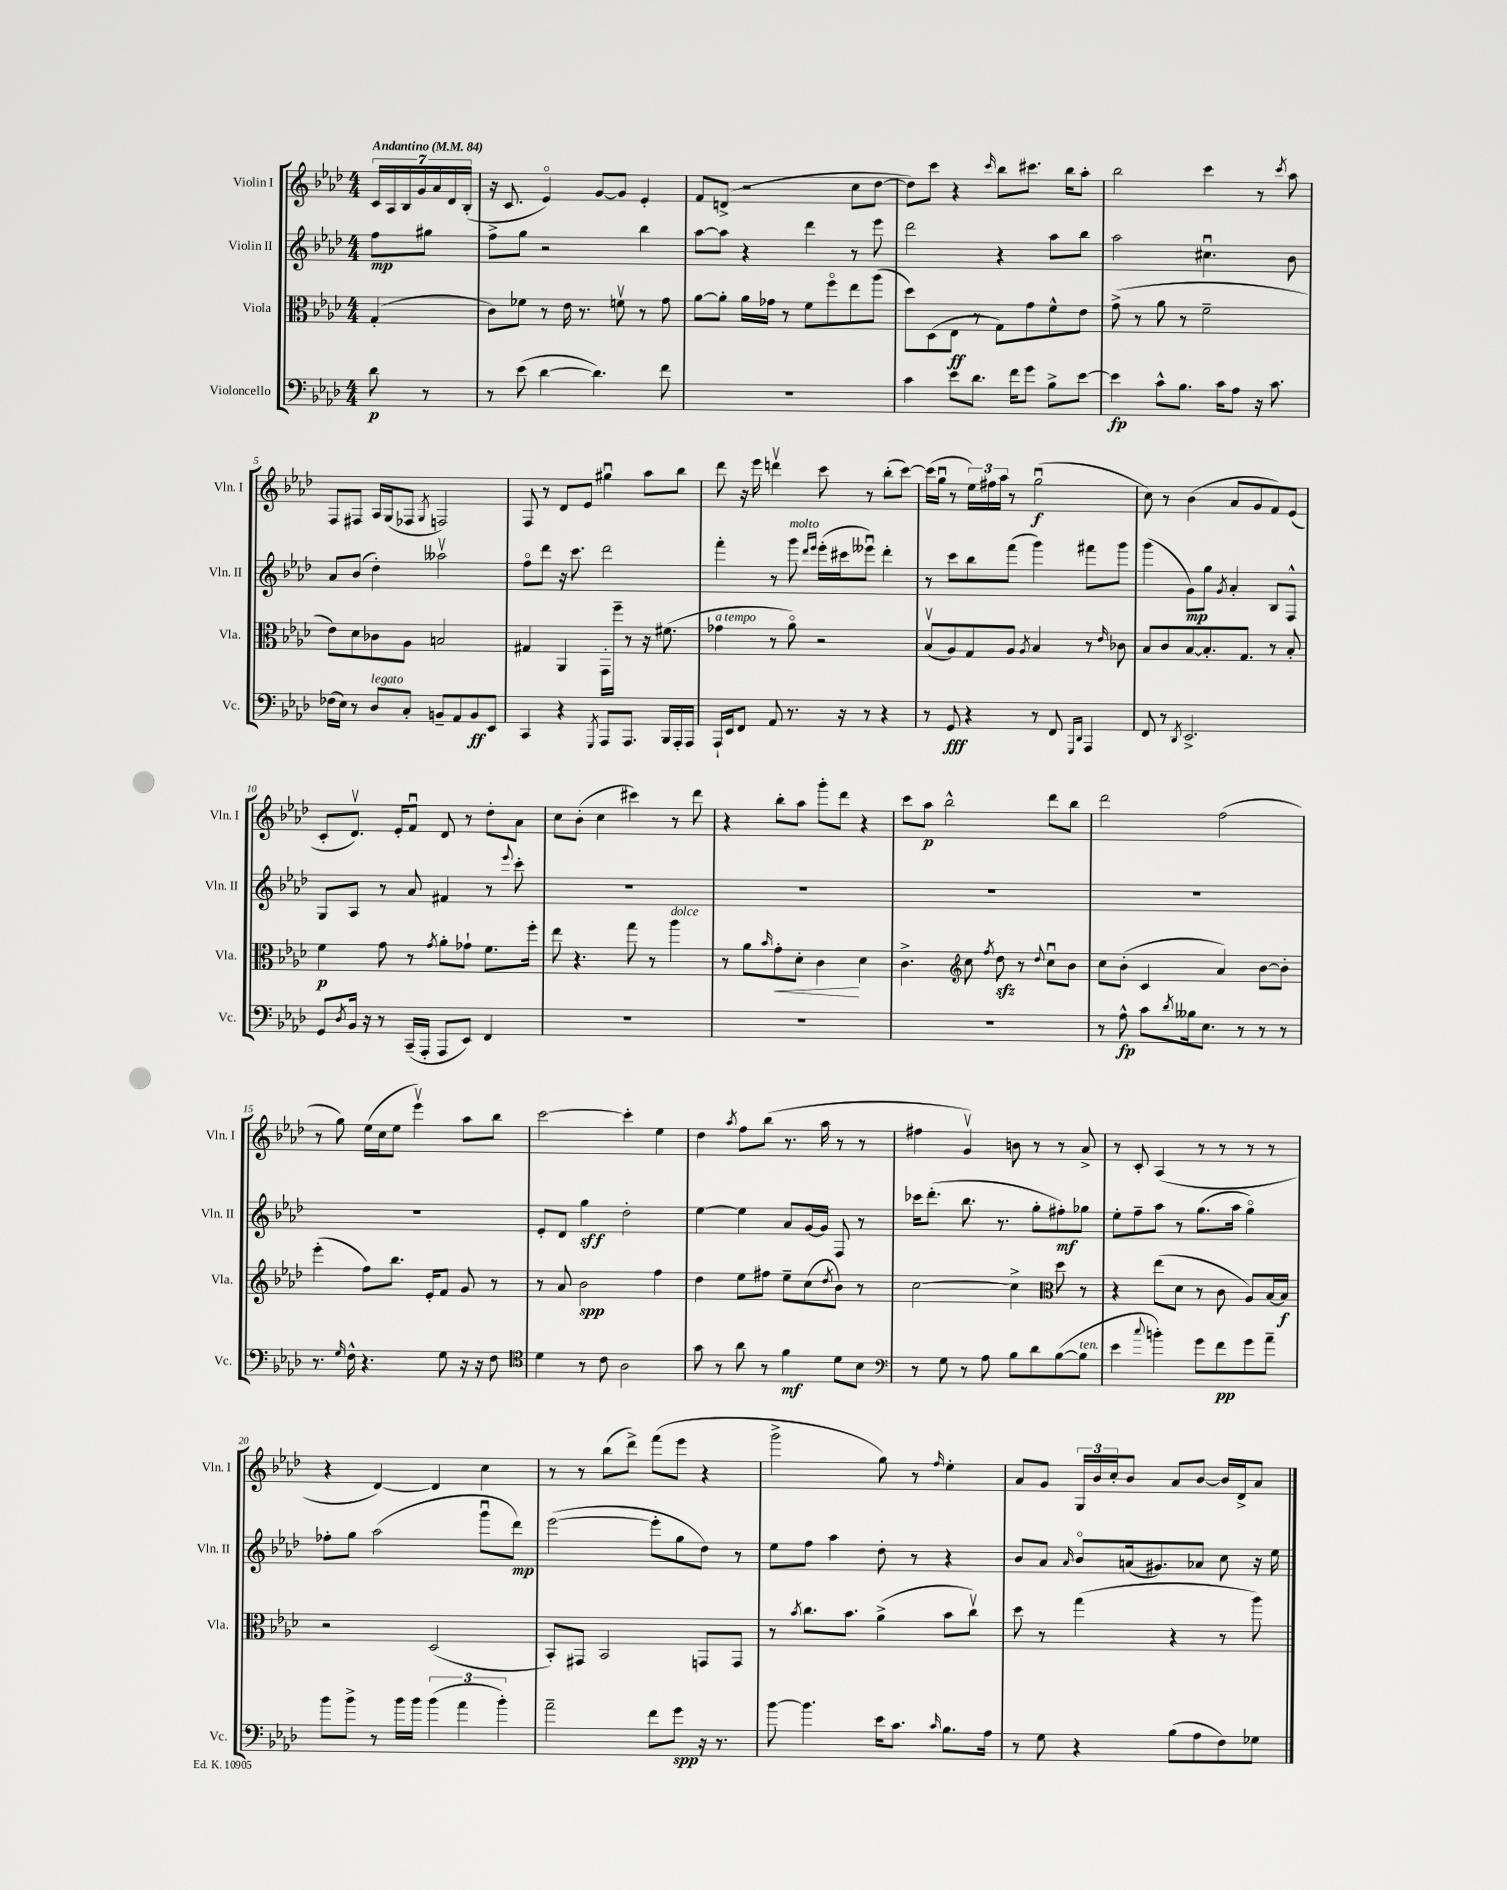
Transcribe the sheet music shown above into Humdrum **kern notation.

**kern	**kern	**kern	**kern
*staff4	*staff3	*staff2	*staff1
*clefF4	*clefC3	*clefG2	*clefG2
*k[b-e-a-d-]	*k[b-e-a-d-]	*k[b-e-a-d-]	*k[b-e-a-d-]
*M4/4	*M4/4	*M4/4	*M4/4
*MM84	*MM84	*MM84	*MM84
8d-	(4G'	8ff	28c
.	.	.	28A-
.	.	.	28B-
.	.	.	28g
8r	.	8gg#	.
.	.	.	28a-
.	.	.	28d-
.	.	.	(28B-'
=	=	=	=
8r	8c)	8ff^	16r
.	.	.	8.c
(8e-	8f-	8gg	.
[4d-	8r	2r	4e-o)
.	16e-	.	.
.	8.r	.	.
4.d-])	.	.	[8g
.	8fv	.	8g]
.	8r	4bb-	4e-'
8f	8g	.	.
=	=	=	=
1r	[8a-	[8aa-	8f
.	8a-']	8aa-]	(8d^
.	16a-	4r	2r
.	16g-	.	.
.	8r	.	.
.	8f	4ddd-	.
.	8ffo	.	.
.	8ee-	8r	8cc
.	(8aa-	8eee-	[8dd-
=	=	=	=
4c	8dd-)	2ddd-	8dd-])
.	(8D-	.	8ccc
8e-	8E-	.	4r
8.d-	8r	.	.
.	.	.	16qqccc
.	8G)	4r	8bb-
16f	.	.	.
8g	8g	.	8.ccc#
8B-^	8f^^	8aa-	.
.	.	.	16bb-
[8e-	8e-	8bb-	8aa-'
=	=	=	=
4e-]	(8g^	2aa-	2bb-
.	8r	.	.
8c^^	8a-	.	.
8.B-	8r	.	.
.	2f~	4.cc#u	4ccc
16c	.	.	.
8A-	.	.	.
16r	.	.	8r
8.c	.	.	.
.	.	.	8qccc
.	.	8b-	8aa-
=	=	=	=
(16F-	8e-)	8a-	8F
16E-)	.	.	.
8r	8d-	(8b-	8F#
8D-	8c-	4dd-')	16A-
.	.	.	(16G
8C'	8A-	.	8F-
.	.	.	8qG
8BB~	2B	2aa--v	2F)
8AA-	.	.	.
8BB	.	.	.
8EE-	.	.	.
=	=	=	=
4CC	4G#	8ffo	8F
.	.	8ddd-	8r
4r	4AA-	16r	8d-
.	.	8.ccc	.
.	.	.	8e-
8qGGG	.	.	.
8AAA-	16GG'	2ddd-	4gg#u
.	16ff~	.	.
8.AAA-	8r	.	.
.	16r	.	8aa-
16BBB-	(8.f#	.	.
16AAA-'	.	.	8bb-
16AAA-	.	.	.
=	=	=	=
16AAA-`	4g-	4fff'	8ddd-
16EE-	.	.	.
8FF	.	.	16r
.	.	.	16eee-
8AA-	8r	8r	4dddv
8.r	8a-o)	8ggg	.
.	.	16qqddd-	.
.	.	16qqeee-	.
.	2r	(16eee-'	8ccc
16r	.	16ccc#	.
8r	.	8eee--u)	8r
4r	.	4ddd-'	(8bb-'
.	.	.	[8ccc)
=	=	=	=
8r	(8B-v	8r	(16ccc]
.	.	.	16ggu
8GG	8A-)	8ccc	8r
4r	8G	8bb-	24ee-)
.	.	.	24ff#
.	.	.	24aa-
.	8A-	(8fff	8r
.	8qA-	.	.
8r	4B-	4ggg)	(2ggu
8FF	.	.	.
16qqGGG	.	.	.
16qqDD-	.	.	.
4AAA-	8r	8fff#	.
.	16qqe-	.	.
.	8c-	8ggg	.
=	=	=	=
8FF	8B-	(4ggg	8cc)
8r	8c	.	8r
8qDD-	.	.	.
2.EE-^	[8B-	8g)	(4b-
.	8.B-']	8gg	.
.	.	8qg	.
.	.	4a-'	8a-
.	8.G	.	.
.	.	.	8g
.	8r	8B-	8f)
.	8B-'	8F^^	(8e-
=	=	=	=
8GG	4f	8G	8c'
8qD-	.	.	.
16BB-	.	8A-	8.d-v)
16r	.	.	.
8r	8g	8r	.
.	.	.	16e-'
(16CC~	8r	8a-	8fu
16AAA-'	.	.	.
.	8qg	.	.
8AAA-	8a-'	4f#	8d-
8EE-)	8g-`	.	8r
4FF	8.f	8r	8dd-'
.	.	8qqeee-	.
.	.	8ccc'	8a-
.	16ff'	.	.
=	=	=	=
1r	8ee-	1r	8cc
.	4.r	.	(8b-'
.	.	.	4cc
.	8gg	.	4ccc#)
.	8r	.	.
.	4aa-	.	8r
.	.	.	8ddd-
=	=	=	=
1r	8r	1r	4r
.	8a-	.	.
.	16qqb-	.	.
.	8g'	.	8bb-'
.	8d-'	.	8aa-
.	4c	.	8ggg'
.	.	.	8ddd-
.	4d-	.	4r
=	=	=	=
1r	4.c^	1r	8ccc
.	.	.	8aa-
.	.	.	2bb-^^
*	*clefG2	*	*
.	8cc	.	.
.	8qff	.	.
.	8dd-	.	.
.	8r	.	.
.	8qqdd-	.	.
.	8ccu	.	8ddd-
.	8b-	.	8bb-
=	=	=	=
8r	8cc	1r	2ddd-
8A-^^	(8b-'	.	.
8c	4c	.	.
8qd-	.	.	.
16B--	.	.	.
8.E-	.	.	.
.	4a-)	.	(2ff
8r	.	.	.
8r	[8b-	.	.
8r	8b-']	.	.
=	=	=	=
8.r	(4eee-'	1r	8r
.	.	.	8gg)
16qqG	.	.	.
16F^^	.	.	.
4.r	8ff)	.	(16ee-
.	.	.	16cc
.	8.bb-	.	8ee-
.	.	.	4eee-v)
.	16e-'	.	.
8G	8f	.	.
16r	8g	.	8aa-
16r	.	.	.
8F	8r	.	8bb-
=	=	=	=
*clefC4	*	*	*
4d-	8r	8e-'	[2ccc
.	8a-	8d-	.
8r	2b-	4gg	.
8c	.	.	.
2A-	.	2dd-'	4ccc']
.	4ff	.	4ee-
=	=	=	=
8g	4dd-	[4ee-	4dd-
8r	.	.	.
.	.	.	8qaa-
8a-	8ee-	4ee-]	8ff
8r	8ff#	.	(8bb-
4f	8ee-~	8a-	8.r
.	(8cc	[16g	.
.	.	16g]	16aa-
.	8qdd-	.	.
8d-	8b-)	8F	8r
8B-	8r	8r	8r
=	=	=	=
*clefF4	*	*	*
8r	[2cc	16ccc-	4ff#
.	.	(8.ddd-'	.
8G	.	.	.
8r	.	8.bb-	4gv)
8A-	.	.	.
.	.	8.r	.
8B-	4cc^]	.	8b
8d-	.	8gg'	8r
*	*clefC3	*	*
([8B-	8dd-	8ff#')	8r
8B-]	8r	8gg-	8a-^
=	=	=	=
4e-	4r	8ee-'	8r
.	.	8ff~	8c'
8qqcc	.	.	.
4b')	(8ee-	8aa-	(4A-
.	8d-	8r	.
8g	8r	(8.gg	8r
8f	8c	.	8r
.	.	16aa-	.
8g	8A-)	4ggo)	8r
8a-~	[16B-	.	8r
.	16B-]	.	.
=	=	=	=
8b-	2r	8ff-'	4r
8b-^	.	8gg	.
8r	.	(2aa-	[4d-)
16b-	.	.	.
16b-	.	.	.
(6b-	(2D-	.	4d-]
6a-	.	.	.
.	.	8gggu	4cc
6b-')	.	.	.
.	.	8ddd-)	.
=	=	=	=
2a-~	8BB-')	([2eee-	8r
.	8GG#	.	8r
.	2BB-	.	(8bb-
.	.	.	8ddd-^)
8f	.	8eee-']	(8fff
8g	.	8gg	8eee-
16r	8GG	8dd-)	4r
8.r	.	.	.
.	8GG	8r	.
=	=	=	=
[8b-	8r	8ee-	2ggg^
.	8qb-	.	.
4.b-]	8.cc	8ff	.
.	.	4aa-	.
.	8.b-	.	.
16e-	(4a-^	8dd-'	8gg)
8.c	.	.	.
.	.	8r	8r
16qqc	.	.	16qqff
8.B-	8b-	4r	4ee-'
.	8ccv)	.	.
16A-	.	.	.
=	=	=	=
8r	8dd-	8b-	8a-
8G	8r	8a-	8g
.	.	16qqa-	.
4r	(4gg	8b-o	24G
.	.	.	24b-
.	.	.	24cc'
.	.	(16a	8b-
.	.	8.g#)	.
(8B-	4r	.	8a-
8A-	.	8a-	[8b-
8F)	8r	8cc	16b-]
.	.	.	16d-^
8G-	8aa-)	16r	8a-
.	.	16ee-	.
==	==	==	==
*-	*-	*-	*-
